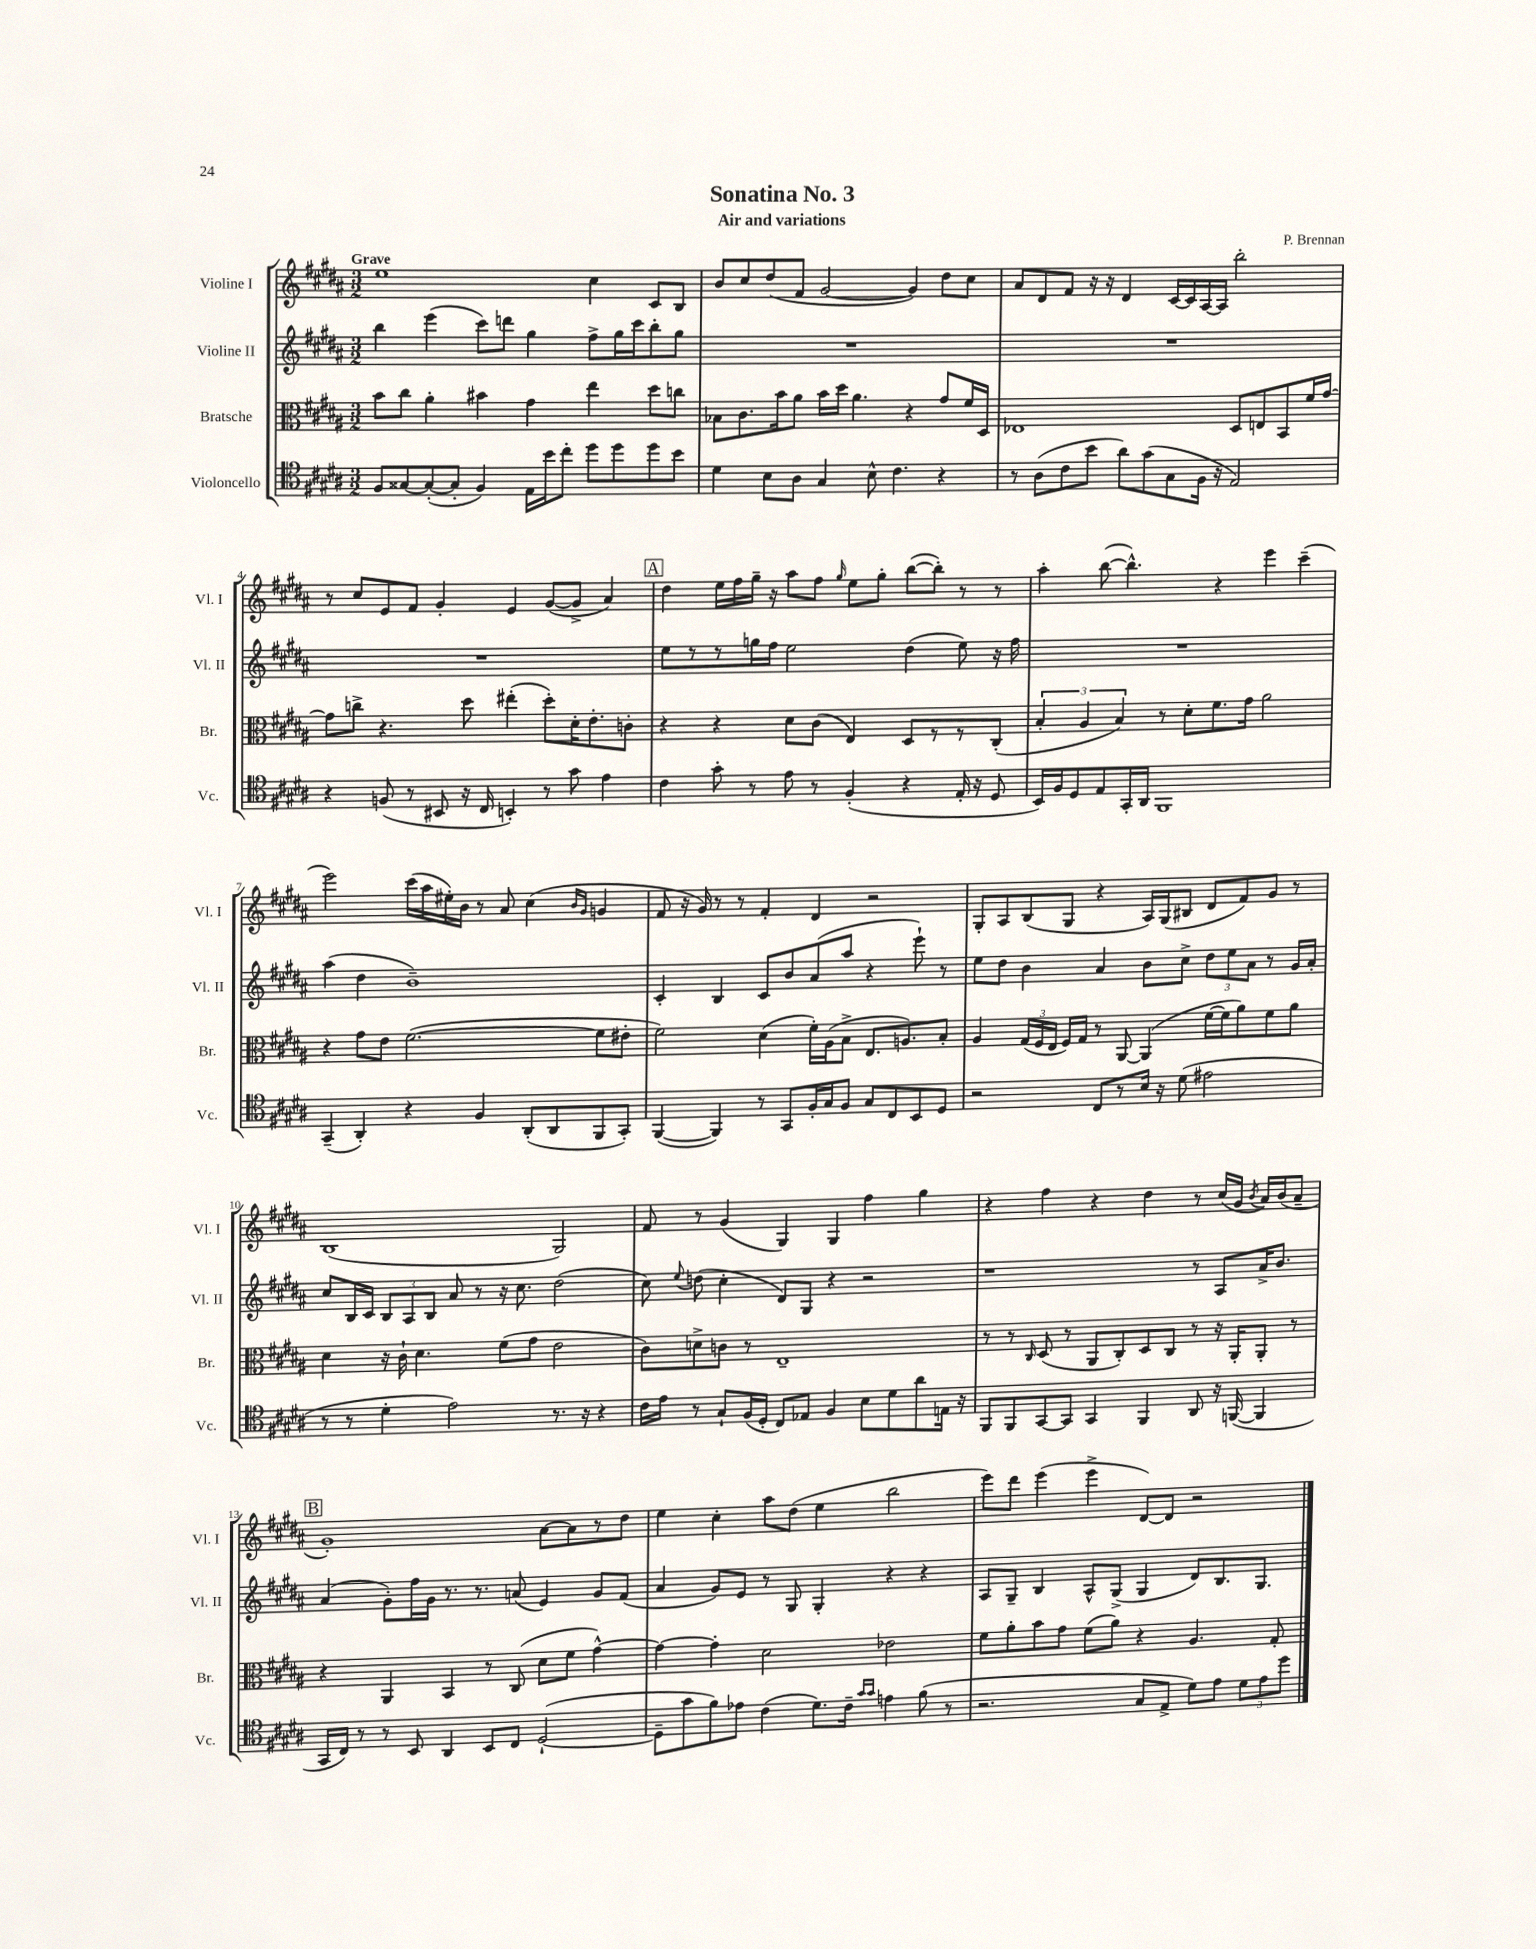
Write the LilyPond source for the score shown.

\header { title = "Sonatina No. 3" composer = "P. Brennan" subtitle = "Air and variations" }
<<
\new StaffGroup <<
\new Staff = "s0" \with { instrumentName = "Violine I" shortInstrumentName = "Vl. I" } {
    \clef treble \key b \major \numericTimeSignature \time 3/2 \tempo "Grave"
    \autoBeamOff e''1 cis''4 cis'8[ b8] |
    b'8[ cis''8 dis''8( fis'8] gis'2~ gis'4) dis''8[ cis''8] |
    ais'8[ dis'8 fis'8] r16 r16 dis'4 cis'16[~ cis'16 ais16~ ais16] b''2-. |
    r8 cis''8[ e'8 fis'8] gis'4-. e'4 gis'8[~( gis'8]-> ais'4) |
    \mark \markup { \box "A" } dis''4 e''16[ fis''16 gis''16]-- r16 ais''8[ fis''8] \grace { gis''16 } e''8[ gis''8]-. b''8[~( b''8]-.) r8 r8 |
    ais''4-. b''8~( b''4.-^) r4 e'''4 cis'''4--( |
    e'''2) cis'''16[( ais''16 eis''16-.) b'16] r8 ais'8 cis''4( \grace { b'16[ gis'16] } g'4 |
    fis'8 r16 gis'16) r8 r8 fis'4-. dis'4 r2 |
    gis8[-. ais8 b8( gis8] r4 ais16[) gis16( bis8] dis'8[ fis'8) gis'8] r8 |
    b1( gis2) |
    fis'8 r8 gis'4( gis4) gis4 fis''4 gis''4 |
    r4 fis''4 r4 dis''4 r8 cis''16[( gis'16] \acciaccatura { b'8 } ais'16[) b'16( ais'8]-- |
    \mark \markup { \box "B" } gis'1-.) ais'8[~ ais'8 r8 dis''8] |
    e''4 cis''4-. ais''8[ dis''8]( e''4 b''2 |
    e'''8[) dis'''8] e'''4( e'''4-> dis'8[~) dis'8] r2 \bar "|." |
}
\new Staff = "s1" \with { instrumentName = "Violine II" shortInstrumentName = "Vl. II" } {
    \clef treble \key b \major \numericTimeSignature \time 3/2
    \autoBeamOff b''4 e'''4( cis'''8[) d'''8] gis''4 fis''8[-> gis''16 cis'''16 b''8-. gis''8] |
    R1. |
    R1. |
    R1. |
    \mark \markup { \box "A" } e''8[ r8 r8 g''16 fis''16] e''2 dis''4( e''8) r16 fis''16 |
    R1. |
    ais''4( dis''4 b'1--) |
    cis'4-. b4 cis'8[ b'8 ais'8( ais''8] r4 e'''8-!) r8 |
    e''8[ dis''8] b'4 ais'4 b'8[ cis''8]-> \tuplet 3/2 { dis''8[ e''8 ais'8] } r8 gis'16[ ais'16]-. |
    cis''8[ b16 cis'16] \tuplet 3/2 { b8[ ais8 b8] } ais'8 r8 r16 cis''8. dis''2( |
    cis''8) \appoggiatura { e''8 } d''8( cis''4-. dis'8[) gis8] r4 r2 |
    r1 r8 ais8[ ais'16-> b'8.] |
    \mark \markup { \box "B" } ais'4( gis'8[-.) fis''16 gis'16] r8. r8. a'8( e'4) gis'8[ fis'8]( |
    ais'4 gis'8[) e'8] r8 gis8 gis4-. r4 r4 |
    ais8[ gis8]-- b4 ais8[-^ gis8]->( gis4 dis'8[) b8. gis8.] \bar "|." |
}
\new Staff = "s2" \with { instrumentName = "Bratsche" shortInstrumentName = "Br." } {
    \clef alto \key b \major \numericTimeSignature \time 3/2
    \autoBeamOff b'8[ cis''8] ais'4-. bis'4 gis'4 e''4 dis''8[ c''8] |
    bes8[ cis'8. b'16 ais'8] b'16[ dis''16] ais'4. r4 gis'8[ fis'16 dis16] |
    ees1 dis8[ e8 b,8 fis'16 gis'16]~ |
    gis'8[ c''8]-> r4. dis''8 eis''4-.( dis''8[-.) dis'16-. e'8.-. c'8]-. |
    \mark \markup { \box "A" } r4 r4 dis'8[ cis'8]( e4) dis8[ r8 r8 cis8]-.( |
    \tuplet 3/2 { b4-. ais4 b4) } r8 dis'8[-. fis'8. gis'16] ais'2 |
    r4 gis'8[ e'8] fis'2.~( fis'8[ eis'8]-. |
    fis'2) dis'4( fis'16[-.) ais16( b8]-> e8.[ a8.) b8]-. |
    ais4 \tuplet 3/2 { gis16[( fis16 e16] } fis16[) gis16] r8 ais,8~ ais,4( fis'16[~ fis'16 ais'8) fis'8 ais'8] |
    dis'4 r16 cis'16-! dis'4. fis'8[( gis'8] e'2 |
    cis'8[) d'8-> c'8] r8 e1-- |
    r8 r8 \grace { cis16 } dis8( r8 ais,8[ cis8-.) dis8 cis8] r8 r16 ais,16[-. ais,8]-. r8 |
    \mark \markup { \box "B" } r4 ais,4 b,4 r8 cis8( dis'8[ fis'8] gis'4~-^) |
    gis'4~ gis'4-. dis'2 ees'2 |
    fis'8[ ais'8-. b'8 gis'8] fis'8[( ais'8]) r4 ais4. gis8-. \bar "|." |
}
\new Staff = "s3" \with { instrumentName = "Violoncello" shortInstrumentName = "Vc." } {
    \clef tenor \key b \major \numericTimeSignature \time 3/2
    \autoBeamOff fis8[ gisis8~ gisis8~-.( gisis8]-. fis4) e16[ b'16 cis''8]-. dis''8[ dis''8 dis''8 b'8] |
    dis'4 b8[ ais8] gis4 b8-^ cis'4. r4 |
    r8 ais8[( cis'8 b'8] ais'8[) gis'8( gis8 fis16] r16 e2) |
    r4 f8( r8 bis,8 r16 cis16 b,4-.) r8 gis'8 e'4 |
    \mark \markup { \box "A" } cis'4 gis'8-. r8 e'8 r8 fis4-.( r4 e16-. r16 dis8 |
    b,16[) fis16 dis8 e8 gis,16-. ais,16] fis,1 |
    gis,4--( ais,4-.) r4 fis4 ais,8[-.( ais,8 fis,8 gis,8]-.) |
    fis,4~( fis,4) r8 gis,8[ fis16-. gis16 fis8] gis8[ cis8 b,8 dis8] |
    r2 cis8[ r8 b16] r16 dis'8( eis'2 |
    r8 r8 dis'4-. e'2) r8. r16 r4 |
    cis'16[ e'16] r8 gis8[-! fis16( dis16]-. cis8[) ees8] fis4 b8[ dis'8 ais'8 e16] r16 |
    fis,8[ fis,8 gis,8~ gis,8] gis,4 fis,4 ais,8 r16 f,16~( f,4 |
    \mark \markup { \box "B" } gis,16[ cis16]) r8 r8 b,8 ais,4 b,8[ cis8] dis2~-!( |
    dis8[-- gis'8 fis'8) ees'8] cis'4( dis'8.[) cis'16]-- \grace { gis'16[ gis'16] } e'4 fis'8( r8 |
    r2. gis8[ e8]-> dis'8[) e'8] \tuplet 3/2 { dis'8[ e'8 dis''8] } \bar "|." |
}
>>
>>
